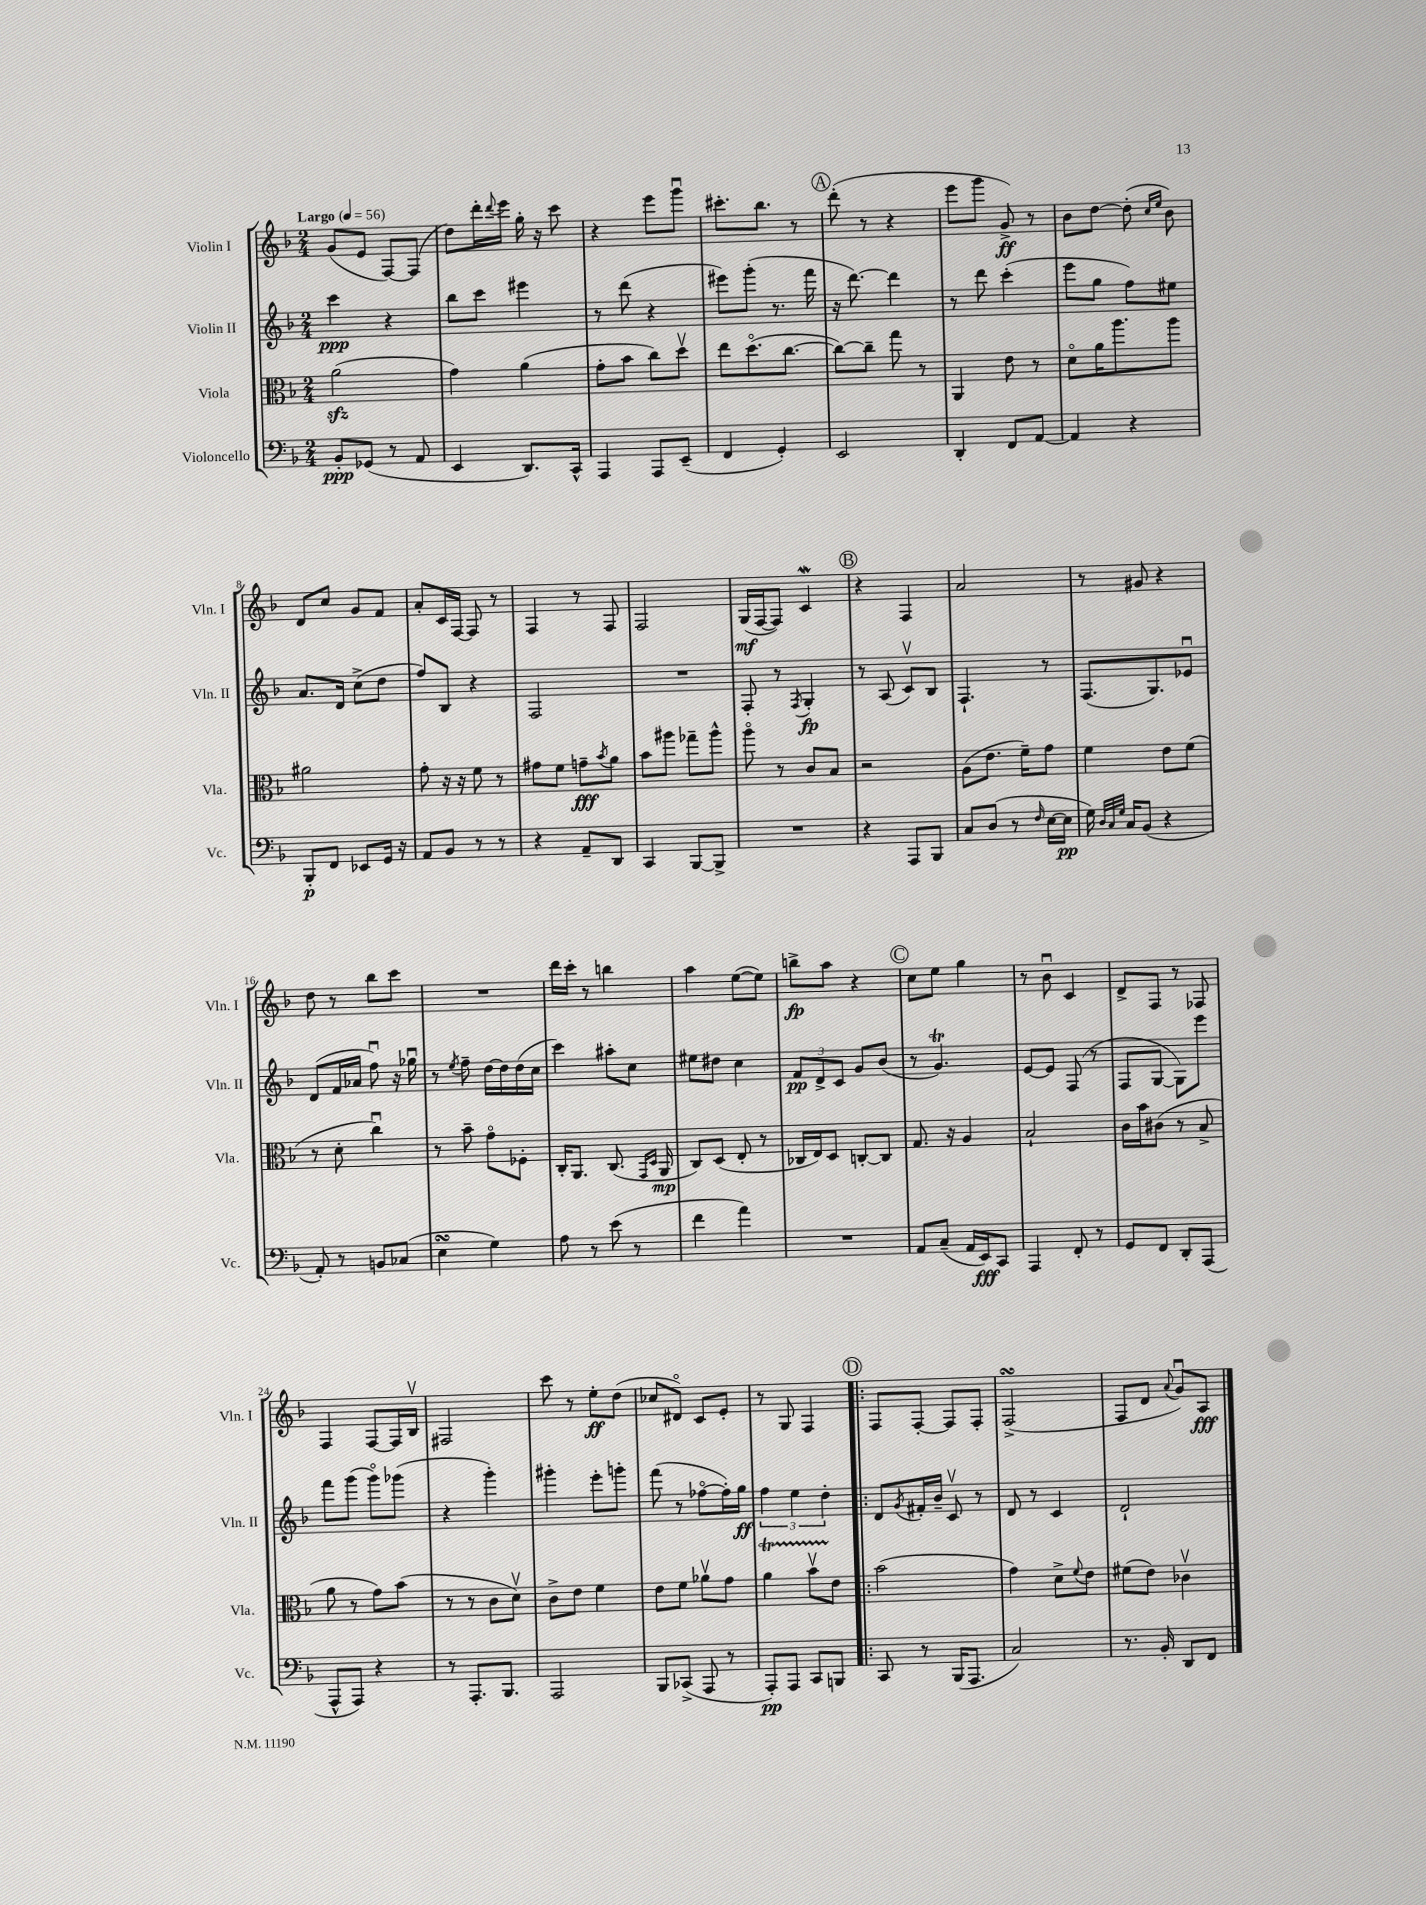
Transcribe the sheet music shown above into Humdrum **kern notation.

**kern	**kern	**kern	**kern
*staff4	*staff3	*staff2	*staff1
*clefF4	*clefC3	*clefG2	*clefG2
*k[b-]	*k[b-]	*k[b-]	*k[b-]
*M2/4	*M2/4	*M2/4	*M2/4
*MM56	*MM56	*MM56	*MM56
8BB-'	(2a	4ccc	(8g
(8GG-	.	.	8e
8r	.	4r	[8F)
8AA	.	.	(8F]
=	=	=	=
4EE	4g)	8bb-	8dd)
.	.	8ccc	16ddd'
.	.	.	8qqddd
.	.	.	16eee
8.DD)	(4a	4eee#	16gg'
.	.	.	16r
.	.	.	8ccc
16CC^^	.	.	.
=	=	=	=
4AAA	8g'	8r	4r
.	8b-	(8ddd	.
8AAA	8cc)	4r	8eee
(8EE~	8ddv	.	8gggu
=	=	=	=
4FF	8ee	8eee#)	8.ccc#'
.	(8.ddo	(8ggg'	.
.	.	.	8.bb-
4GG')	.	8.r	.
.	[8.cc	.	.
.	.	.	8r
.	.	16fff	.
=	=	=	=
2EE	8cc_)	16r	(8ddd'
.	.	[8.ddd)	.
.	8cc~]	.	8r
.	8gg	4ddd]	4r
.	8r	.	.
=	=	=	=
4DD'	4AA	8r	8eee
.	.	8ddd	8ggg
8FF	8e	(4ccc'	8g^)
[8AA	8r	.	8r
=	=	=	=
4AA]	8do	8eee	8b-
.	16a	8gg	[8dd
.	8.aa	.	.
4r	.	8ff)	(8dd']
.	.	.	16qqcc
.	.	.	16qqee
.	8aa	8ee#	8b-)
=	=	=	=
8BBB-'	2a#	8.a	8d
8FF	.	.	8cc
.	.	16d	.
8EE-	.	(8cc^	8g
16GG	.	8dd	8f
16r	.	.	.
=	=	=	=
8AA	8g'	8ff)	8a'
8BB-	16r	8B-	16c
.	16r	.	[16F
8r	8f	4r	8F]
8r	8r	.	8r
=	=	=	=
4r	8g#	2F	4F
.	8f	.	.
8AA~	8g~	.	8r
.	8qb-	.	.
8DD	8a	.	8F
=	=	=	=
4CC	8b-	2r	2F
.	8aa#	.	.
[8BBB-	8gg-~	.	.
8BBB-^]	8aa#^^	.	.
=	=	=	=
2r	8aao	8F'	(16G
.	.	.	[16F
.	8r	8r	8F])
.	.	8qF	.
.	8c	4G'	4c
.	8B-	.	.
=	=	=	=
4r	2r	8r	4r
.	.	(8A	.
8AAA	.	8cv)	4F
8BBB-	.	8B-	.
=	=	=	=
8C	(8A	4.F`	2a
(8D	8.e	.	.
8r	.	.	.
.	16f~)	.	.
16qqF	.	.	.
[16E	8g	8r	.
16E]	.	.	.
=	=	=	=
16G)	4f	(8.F	8r
32qqD	.	.	.
32qqC	.	.	.
32qqG	.	.	.
16C	.	.	.
(8BB-	.	.	8g#
.	.	8.G)	.
4r	8e	.	4r
.	(8f	8e-u	.
=	=	=	=
8AA')	8r	(8d	8dd
8r	8d'	16f	8r
.	.	16a-	.
8BB	4ccu)	8ffu)	8bb-
(8C-	.	16r	8ccc
.	.	16gg-u	.
=	=	=	=
4E	8r	8r	2r
.	.	8qee	.
.	8b-~	8ff~	.
4G)	8go	[16dd	.
.	.	16dd]	.
.	8F-'	(16dd	.
.	.	16cc	.
=	=	=	=
8A	16C'	4ccc)	16ddd
.	8.AA	.	16ccc'
8r	.	.	8r
(8e	(8.C	8aa#'	4bb
8r	.	8cc	.
.	16qqGG	.	.
.	16qqD	.	.
.	16AA	.	.
=	=	=	=
4f	8C)	8ee#	4aa
.	(8D	8dd#	.
4a)	8E'	4cc	([8ee
.	8r	.	8ee])
=	=	=	=
2r	16C-	12f	8bb^
.	16E)	.	.
.	.	12d^	.
.	8D	.	8aa
.	.	12c	.
.	[8C'	8g	4r
.	8C]	(8b-	.
=	=	=	=
8AA	8.G	8r	8cc
(8C~	.	4.g)	8ee
.	16r	.	.
16AA	4A	.	4gg
16EE)	.	.	.
8CC	.	.	.
=	=	=	=
4AAA	2B-`	[8e	8r
.	.	8e]	8b-u
8FF'	.	(8F	4c
8r	.	8r	.
=	=	=	=
8GG	16c	8F	8d^
.	16b-	.	.
8FF	(8c#	[8G	8F
8DD'	8r	8G])	8r
(8AAA	8B-^	8eee	8F-
=	=	=	=
8AAA^^	8a	8fff	4F
8AAA)	8r	(8ggg	.
4r	8g)	8gggo)	[8F
.	(8b-	(8ggg-	16F]
.	.	.	16B-v
=	=	=	=
8r	8r	4r	2F#
8.AAA'	8r	.	.
.	8c	4ggg')	.
8.BBB-	.	.	.
.	8dv)	.	.
=	=	=	=
2AAA	8c^	4ggg#'	8ccc
.	8e	.	8r
.	4f	8eee'	8ee'
.	.	8ggg'	(8dd
=	=	=	=
8BBB-	8e	(8fff	8cc-
(8CC-^	8f	8r	8d#o)
8AAA	8a-v	[8ff-o	8c
8r	8g	16ff-'])	8e'
.	.	16gg	.
=	=	=	=
8AAA')	4a	6ff	8r
8AAA	.	.	8G
.	.	6ee	.
8CC	8b-v	.	4F
.	.	6dd'	.
8BBB	8e	.	.
=!|:	=!|:	=!|:	=!|:
8CC	(2b-	8d	8F
.	.	8qg	.
8r	.	16f#'	[8F'
.	.	16b-~	.
(16BBB-	.	8cv	8F]
8.AAA	.	.	.
.	.	8r	8F'
=	=	=	=
2C)	4g)	8d	(2F^
.	.	8r	.
.	8d^	4c	.
.	8qqf	.	.
.	8e	.	.
=	=	=	=
8.r	(8f#	2d`	8F
.	8e)	.	8d
16BB-'	.	.	.
.	.	.	8qqa
8DD	4c-v	.	8gu)
8FF	.	.	8A
==	==	==	==
*-	*-	*-	*-
